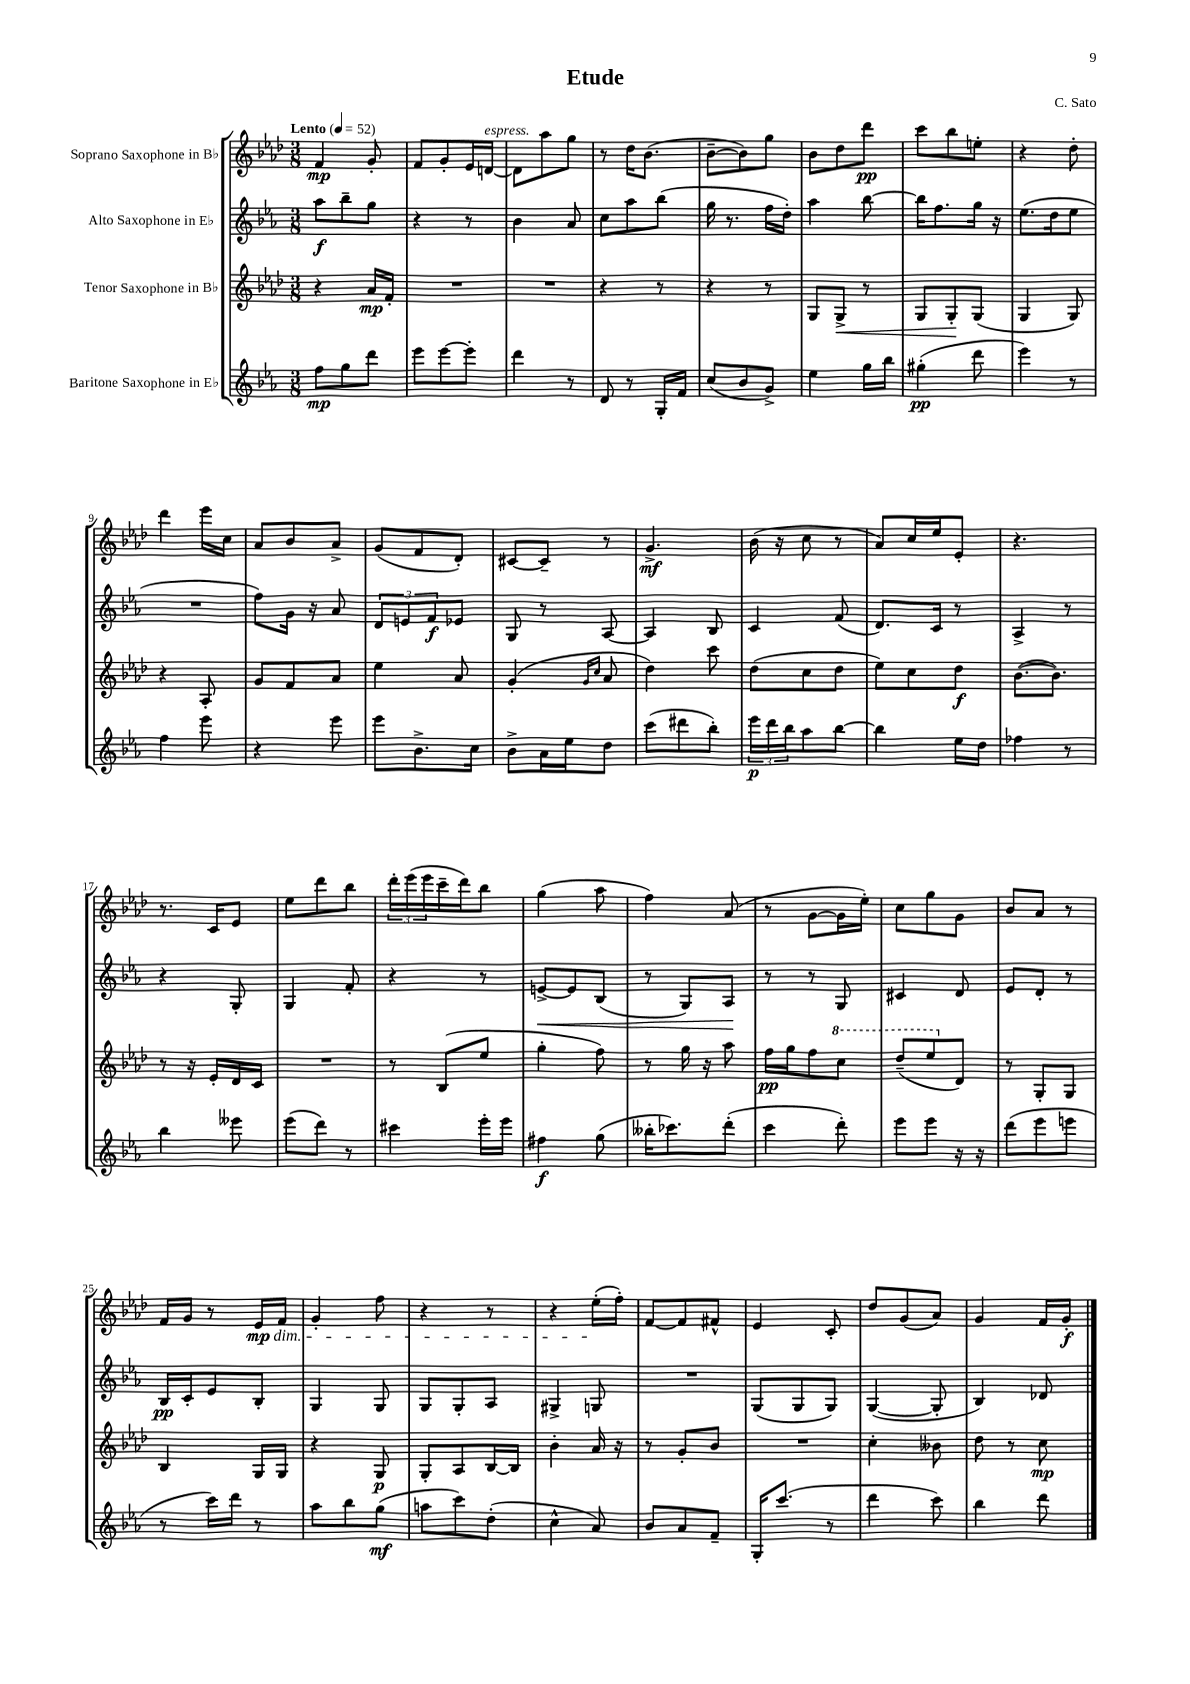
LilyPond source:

\header { title = "Etude" composer = "C. Sato" }
<<
\new StaffGroup <<
\new Staff = "s0" \with { instrumentName = "Soprano Saxophone in Bb" } {
    \clef treble \key aes \major \numericTimeSignature \time 3/8 \tempo "Lento" 4 = 52
    f'4\mp g'8-. |
    f'8 g'8-. ees'16 d'16~^\markup { \italic "espress." } |
    d'8 aes''8 g''8 |
    r8 des''16 bes'8.( |
    bes'8~-- bes'8) g''8 |
    bes'8 des''8 des'''8\pp |
    c'''8 bes''8 e''8-. |
    r4 des''8-. |
    des'''4 ees'''16 c''16 |
    aes'8 bes'8 aes'8-> |
    g'8( f'8 des'8-.) |
    cis'8~ cis'8-- r8 |
    g'4.->\mf |
    bes'16( r16 c''8 r8 |
    aes'8) c''16 ees''16 ees'8-. |
    r4. |
    r8. c'16 ees'8 |
    ees''8 des'''8 bes''8 |
    \tuplet 3/2 { des'''16-. ees'''16( ees'''16 } c'''16-- des'''16) bes''8 |
    g''4( aes''8 |
    f''4) aes'8( |
    r8 g'8~ g'16 ees''16-.) |
    c''8 g''8 g'8 |
    bes'8 aes'8 r8 |
    f'16 g'16 r8 ees'16\mp\dim f'16 |
    g'4-. f''8 |
    r4 r8 |
    r4 ees''16-.\!( f''16-.) |
    f'8~ f'8 fis'8-^ |
    ees'4 c'8-. |
    des''8 g'8( aes'8) |
    g'4 f'16 g'16-.\f \bar "|." |
}
\new Staff = "s1" \with { instrumentName = "Alto Saxophone in Eb" } {
    \clef treble \key ees \major \numericTimeSignature \time 3/8
    aes''8\f bes''8-- g''8 |
    r4 r8 |
    bes'4 aes'8 |
    c''8 aes''8 bes''8( |
    g''16 r8. f''16 d''16-.) |
    aes''4 bes''8~ |
    bes''16 f''8. g''16 r16 |
    ees''8.( d''16 ees''8 |
    R4. |
    f''8) g'16 r16 aes'8 |
    \tuplet 3/2 { d'8 e'8 f'8\f } ees'8 |
    g8 r8 aes8~ |
    aes4 bes8 |
    c'4 f'8( |
    d'8.) c'16 r8 |
    aes4-> r8 |
    r4 g8-. |
    g4 f'8-. |
    r4 r8 |
    e'8~->\< e'8 bes8( |
    r8 g8) aes8\! |
    r8 r8 g8 |
    cis'4 d'8 |
    ees'8 d'8-. r8 |
    bes16\pp c'16-. ees'8 bes8-. |
    g4 g8 |
    g8 g8-. aes8 |
    gis4-> g8 |
    R4. |
    g8( g8 g8) |
    g4~( g8-. |
    bes4) des'8 \bar "|." |
}
\new Staff = "s2" \with { instrumentName = "Tenor Saxophone in Bb" } {
    \clef treble \key aes \major \numericTimeSignature \time 3/8
    r4 aes'16\mp f'16-. |
    R4. |
    R4. |
    r4 r8 |
    r4 r8 |
    g8 g8->\< r8 |
    g8 g8-.\! g8( |
    g4 g8) |
    r4 aes8-. |
    g'8 f'8 aes'8 |
    ees''4 aes'8 |
    g'4-.( \grace { g'16 c''16 } aes'8 |
    des''4) c'''8 |
    des''8( c''8 des''8 |
    ees''8) c''8 des''8\f |
    bes'8.~( bes'8.) |
    r8 r16 ees'16-. des'16 c'16 |
    R4. |
    r8 bes8( ees''8 |
    g''4-. f''8) |
    r8 g''16 r16 aes''8 |
    f''16\pp g''16 f''8 \ottava #1 c'''8 |
    des'''8--( ees'''8 \ottava #0 des'8) |
    r8 g8-. g8 |
    bes4 g16 g16 |
    r4 g8\p |
    g8-. aes8 bes16~ bes16 |
    bes'4-. aes'16 r16 |
    r8 g'8-. bes'8 |
    R4. |
    c''4-. beses'8 |
    des''8 r8 c''8\mp \bar "|." |
}
\new Staff = "s3" \with { instrumentName = "Baritone Saxophone in Eb" } {
    \clef treble \key ees \major \numericTimeSignature \time 3/8
    f''8\mp g''8 d'''8 |
    ees'''8 ees'''8~ ees'''8-. |
    d'''4 r8 |
    d'8 r8 g16-. f'16 |
    c''8( bes'8 g'8->) |
    ees''4 g''16 bes''16 |
    gis''4-.\pp( d'''8 |
    ees'''4) r8 |
    f''4 ees'''8 |
    r4 ees'''8 |
    ees'''8 bes'8.-> c''16 |
    bes'8-> aes'16 ees''16 d''8 |
    c'''8( dis'''8 bes''8-.) |
    \tuplet 3/2 { ees'''16\p d'''16 bes''16 } aes''8 bes''8~ |
    bes''4 ees''16 d''16 |
    fes''4 r8 |
    bes''4 eeses'''8 |
    ees'''8( d'''8) r8 |
    cis'''4 ees'''16-. ees'''16 |
    fis''4\f g''8( |
    beses''16-. ces'''8.) d'''8-.( |
    c'''4 d'''8-.) |
    ees'''8 ees'''8 r16 r16 |
    d'''8( ees'''8 e'''8 |
    r8 c'''16) d'''16 r8 |
    aes''8 bes''8 g''8\mf( |
    a''8 c'''8) d''8-.( |
    c''4-^ aes'8) |
    bes'8 aes'8 f'8-- |
    g16-. c'''8.( r8 |
    d'''4 c'''8) |
    bes''4 d'''8 \bar "|." |
}
>>
>>
